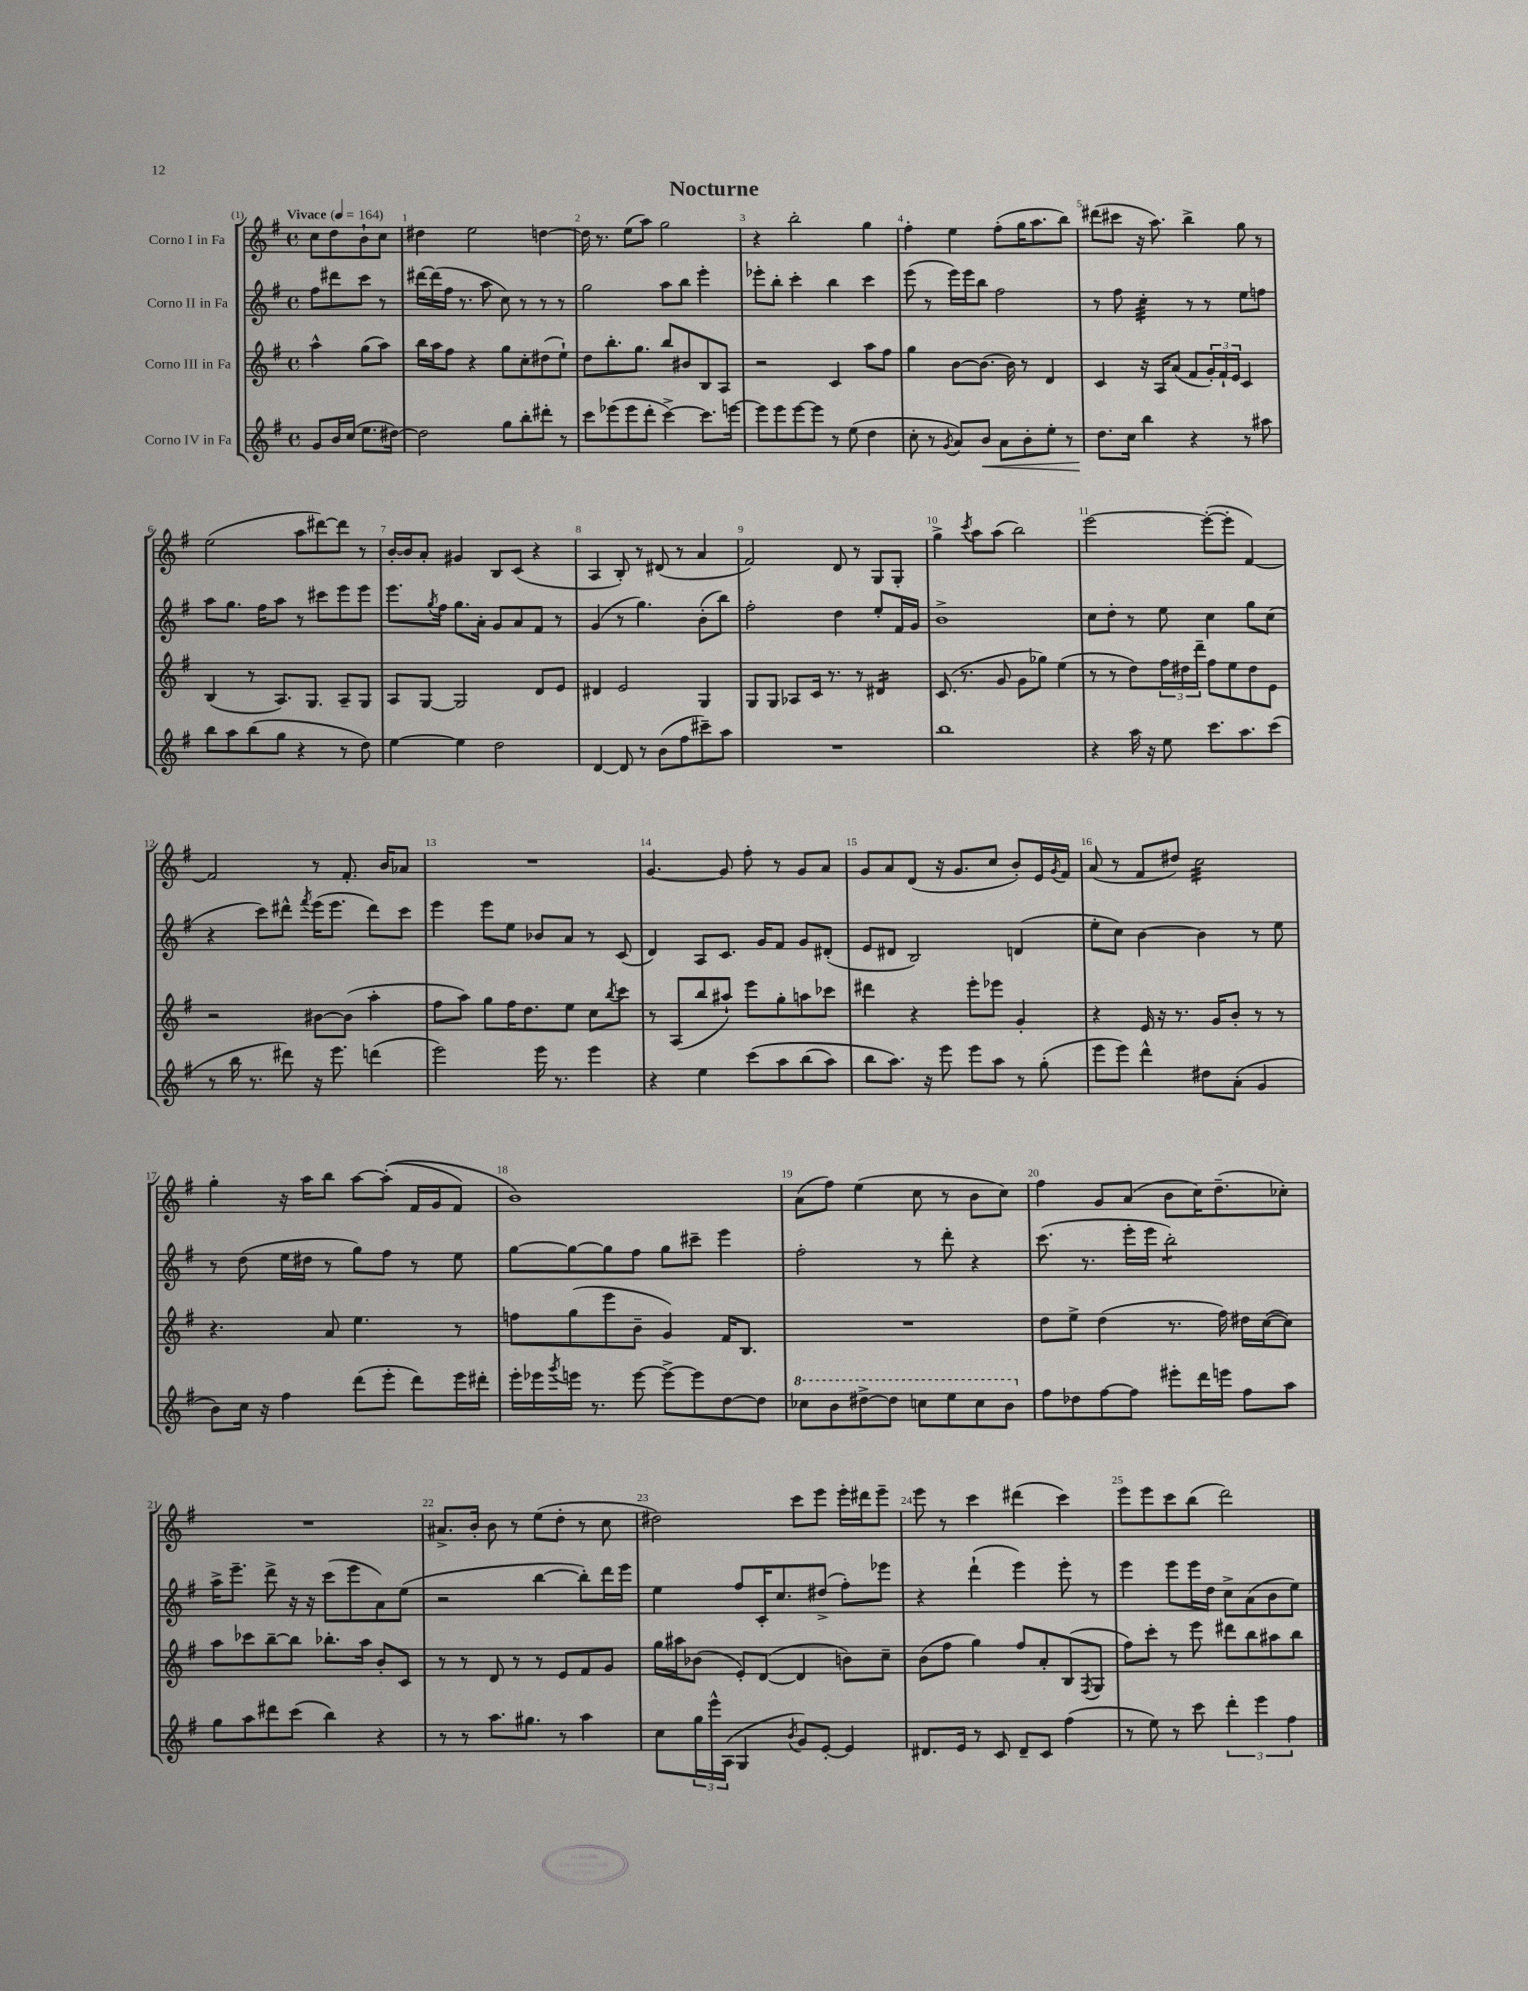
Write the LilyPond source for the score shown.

\header { title = "Nocturne" }
<<
\new StaffGroup <<
\new Staff = "s0" \with { instrumentName = "Corno I in Fa" } {
    \clef treble \key g \major \defaultTimeSignature \time 4/4 \partial 2 \tempo "Vivace" 4 = 164
    c''8 d''8 b'8-! c''8 |
    dis''4 e''2 d''4~ |
    d''16 r8. e''8( a''8) g''2 |
    r4 b''2-. g''4 |
    fis''4-. e''4 fis''8-.( g''16 a''8. b''8) |
    dis'''8( cis'''8 r16 a''8.) b''4-> g''8 r8 |
    e''2( a''8 dis'''8~) dis'''8 r8 |
    b'16~-. b'16 a'8-. gis'4 b8 c'8( r4 |
    a4 b8-.) r8 dis'8( r8 a'4 |
    fis'2) d'8 r8 g8 g8-. |
    g''4-> \acciaccatura { c'''8 } a''8 a''8( b''2) |
    e'''2~ e'''8~-.( e'''8-. fis'4~) |
    fis'2 r8 fis'8.-. b'16 aes'8 |
    R1 |
    g'4.~ g'8 fis''8-. r8 g'8 a'8 |
    g'8 a'8 d'8( r16 g'8. c''8 b'8-.) e'16 \acciaccatura { g'8 } fis'16 |
    a'8( r8 fis'8 dis''8) c''2:32 |
    g''4-. r16 a''16 b''8 a''8~ a''8-.(\( fis'16 g'16 fis'8) |
    b'1\) |
    a'8( fis''8) e''4( c''8 r8 b'8 c''8) |
    fis''4 g'8 a'8( b'8 c''16) d''8.--( ces''8-.) |
    R1 |
    ais'8.-> b'16-. b'8 r8 e''8( d''8-. r8 c''8 |
    dis''2) c'''8 e'''8 e'''16-. dis'''16 e'''8-- |
    e'''8 r8 c'''4 dis'''4( c'''4) |
    e'''8 e'''8 c'''8 b''8( d'''2) \bar "|." |
}
\new Staff = "s1" \with { instrumentName = "Corno II in Fa" } {
    \clef treble \key g \major \defaultTimeSignature \time 4/4 \partial 2
    fis''8 dis'''8 c'''8 r8 |
    dis'''16~ dis'''16( fis''16 r8. a''8 c''8) r8 r8 r8 |
    g''2 a''8 b''8 e'''4-. |
    ees'''8-. b''8-. c'''4-. b''4 c'''4 |
    e'''8( r8 e'''16) e'''16 b''8 fis''2 |
    r8 fis''8 c''4:32-. r8 r8 e''8 f''8 |
    a''8 g''8. fis''16 a''8 r8 cis'''8 e'''8 e'''8 |
    e'''8. \acciaccatura { g''8 } fis''16 g''8. a'16-. g'8 a'8 fis'8 r8 |
    g'4( r8 g''4.) b'8-.( b''8) |
    fis''2-. d''4 e''8-. fis'16 g'16 |
    b'1-> |
    c''8 d''8-. r8 e''8 c''4 g''8 c''8( |
    r4 c'''8) dis'''8-^ \acciaccatura { fis'''8 } e'''16( e'''8. dis'''8) c'''8 |
    e'''4 e'''8 e''8 bes'8 a'8 r8 c'8( |
    d'4) a8 c'8. g'16 fis'8 g'8 dis'8-.( |
    e'8 dis'8 b2) d'4( |
    e''8-. c''8) b'4~ b'4 r8 e''8 |
    r8 d''8( e''16 dis''16 r8 g''8) fis''8 r8 e''8 |
    g''8~ g''8~ g''8 fis''8 g''8 cis'''8-- e'''4 |
    fis''2-. r8 d'''8-. r4 |
    c'''8.( r8. e'''16-. e'''16 b''2:8-.) |
    a''16-> e'''8.-- d'''8-> r16 r16 c'''8( e'''8 a'8) e''8( |
    r2 b''4~ b''8-.) d'''16 e'''16 |
    e''4 fis''8 c'16-. c''8. dis''8->( fis''8-.) ees'''8 |
    r4 d'''4-!( e'''4) e'''8-. r8 |
    e'''4 e'''8 e'''16 d''16 c''8-> a'8( b'8 e''8) \bar "|." |
}
\new Staff = "s2" \with { instrumentName = "Corno III in Fa" } {
    \clef treble \key g \major \defaultTimeSignature \time 4/4 \partial 2
    a''4-^ g''8( a''8) |
    b''16 a''16 fis''8 r4 g''8 c''8-. dis''8( e''8-!) |
    d''8 b''8.-. g''8. b''8 bis'8 b8 a8 |
    r2 c'4 a''8 fis''8 |
    g''4 b'8~ b'8.( b'16) r8 d'4 |
    c'4 r16 a16 a'8( fis'8 \tuplet 3/2 { g'16-.) fis'16-! e'16 } c'4 |
    b4( r8 a8.) g8. a8-- g8 |
    a8 g8~ g2 d'8 e'8 |
    dis'4 e'2 g4 |
    g8 g8 aes8 c'16 r8. r8 dis'4:16 |
    c'8.( r8. g'8 g'8 ges''8) e''4( |
    r8 r8 d''8) \tuplet 3/2 { fis''16 dis''16 d'''16-- } fis''8 e''8 dis''8 e'8 |
    r2 bis'8~ bis'8( a''4-. |
    fis''8 a''8) g''8 fis''16 d''8. e''8 c''8 \acciaccatura { b''8 } c'''8 |
    r8 a8( b''8 ais''8-!) e'''8 g''8-. a''8 ces'''8 |
    dis'''4 r4 e'''8-. ees'''8 g'4-. |
    r4 e'16 r16 r8. g'16 b'8-. r8 r8 |
    r4. a'8 e''4. r8 |
    f''8 g''8( e'''8 b'8-- g'4) fis'16 b8. |
    R1 |
    d''8 e''8-> d''4( r8. fis''16) dis''16 c''16~( c''8) |
    a''8 ces'''8 b''8~-- b''8 bes''8.-. a''16 b'8-. c'8 |
    r8 r8 d'8 r8 r8 e'8 fis'8 g'8 |
    g''16 ais''16 bes'8( e'8-.) d'8~( d'4 b'8) c''8-- |
    b'8( fis''8 g''4) fis''8 a'8-. b8( \acciaccatura { fis8 } g8 |
    fis''8) c'''8-. r8 e'''8 dis'''8 b''8 ais''8 b''8 \bar "|." |
}
\new Staff = "s3" \with { instrumentName = "Corno IV in Fa" } {
    \clef treble \key g \major \defaultTimeSignature \time 4/4 \partial 2
    g'8 b'16 c''16( e''8. dis''16~) |
    dis''2 g''8 b''8-. dis'''8-. r8 |
    c'''8 ees'''8( ees'''8 d'''8-. c'''4~->) c'''8. e'''16~ |
    e'''8 e'''8 e'''8~ e'''8 r8 e''8( d''4 |
    c''8-. r8 \acciaccatura { g'8 } a'8) b'8\< a'8 b'8-. e''8-. r8 |
    d''8.\! c''16 b''4 r4 r8 ais''8 |
    b''8 a''8 b''8( g''8 r4 r8 d''8) |
    e''4~ e''4 d''2 |
    d'4~ d'8 r8 b'8( fis''8 cis'''8--) a''8 |
    R1 |
    b''1 |
    r4 a''16 r16 e''8 c'''8. a''8. c'''8( |
    r8 b''16 r8. dis'''8) r16 e'''8. d'''4( |
    e'''2) e'''16 r8. e'''4 |
    r4 e''4 c'''8\( a''8 b''8( a''8) |
    b''8 a''8.\) r16 e'''8 e'''8 a''8 r8 g''8-.( |
    e'''8 e'''8) d'''4-^ dis''8 a'8-.( g'4 |
    b'8) c''16 r16 fis''4 d'''8( e'''8-. d'''8) e'''16 dis'''16-. |
    e'''16-. ees'''16 \acciaccatura { g'''8 } e'''16 r8. e'''8~ e'''8~-> e'''8 d''8~ d''8 |
    \ottava #1 ces'''8 b''8 dis'''8~-> dis'''8 c'''8 e'''8 c'''8 b''8 \ottava #0 |
    fis''8 des''8 fis''8~ fis''8 eis'''8-. d'''16 e'''16 fis''8 a''8 |
    g''8 a''8 dis'''8 c'''8( b''4) r4 |
    r8 r8 a''8. gis''8. r8 a''4 |
    c''8 \tuplet 3/2 { g''16 e'''16-^ a16( } g4 \acciaccatura { b'8 } g'8) e'8~-. e'4 |
    dis'8. e'16 r8 c'8 dis'8-- c'8 fis''4( |
    r8 e''8) r8 c'''8 \tuplet 3/2 { d'''4-. e'''4 fis''4 } \bar "|." |
}
>>
>>
\layout { \context { \Score \override BarNumber.break-visibility = ##(#f #t #t) barNumberVisibility = #all-bar-numbers-visible } }
